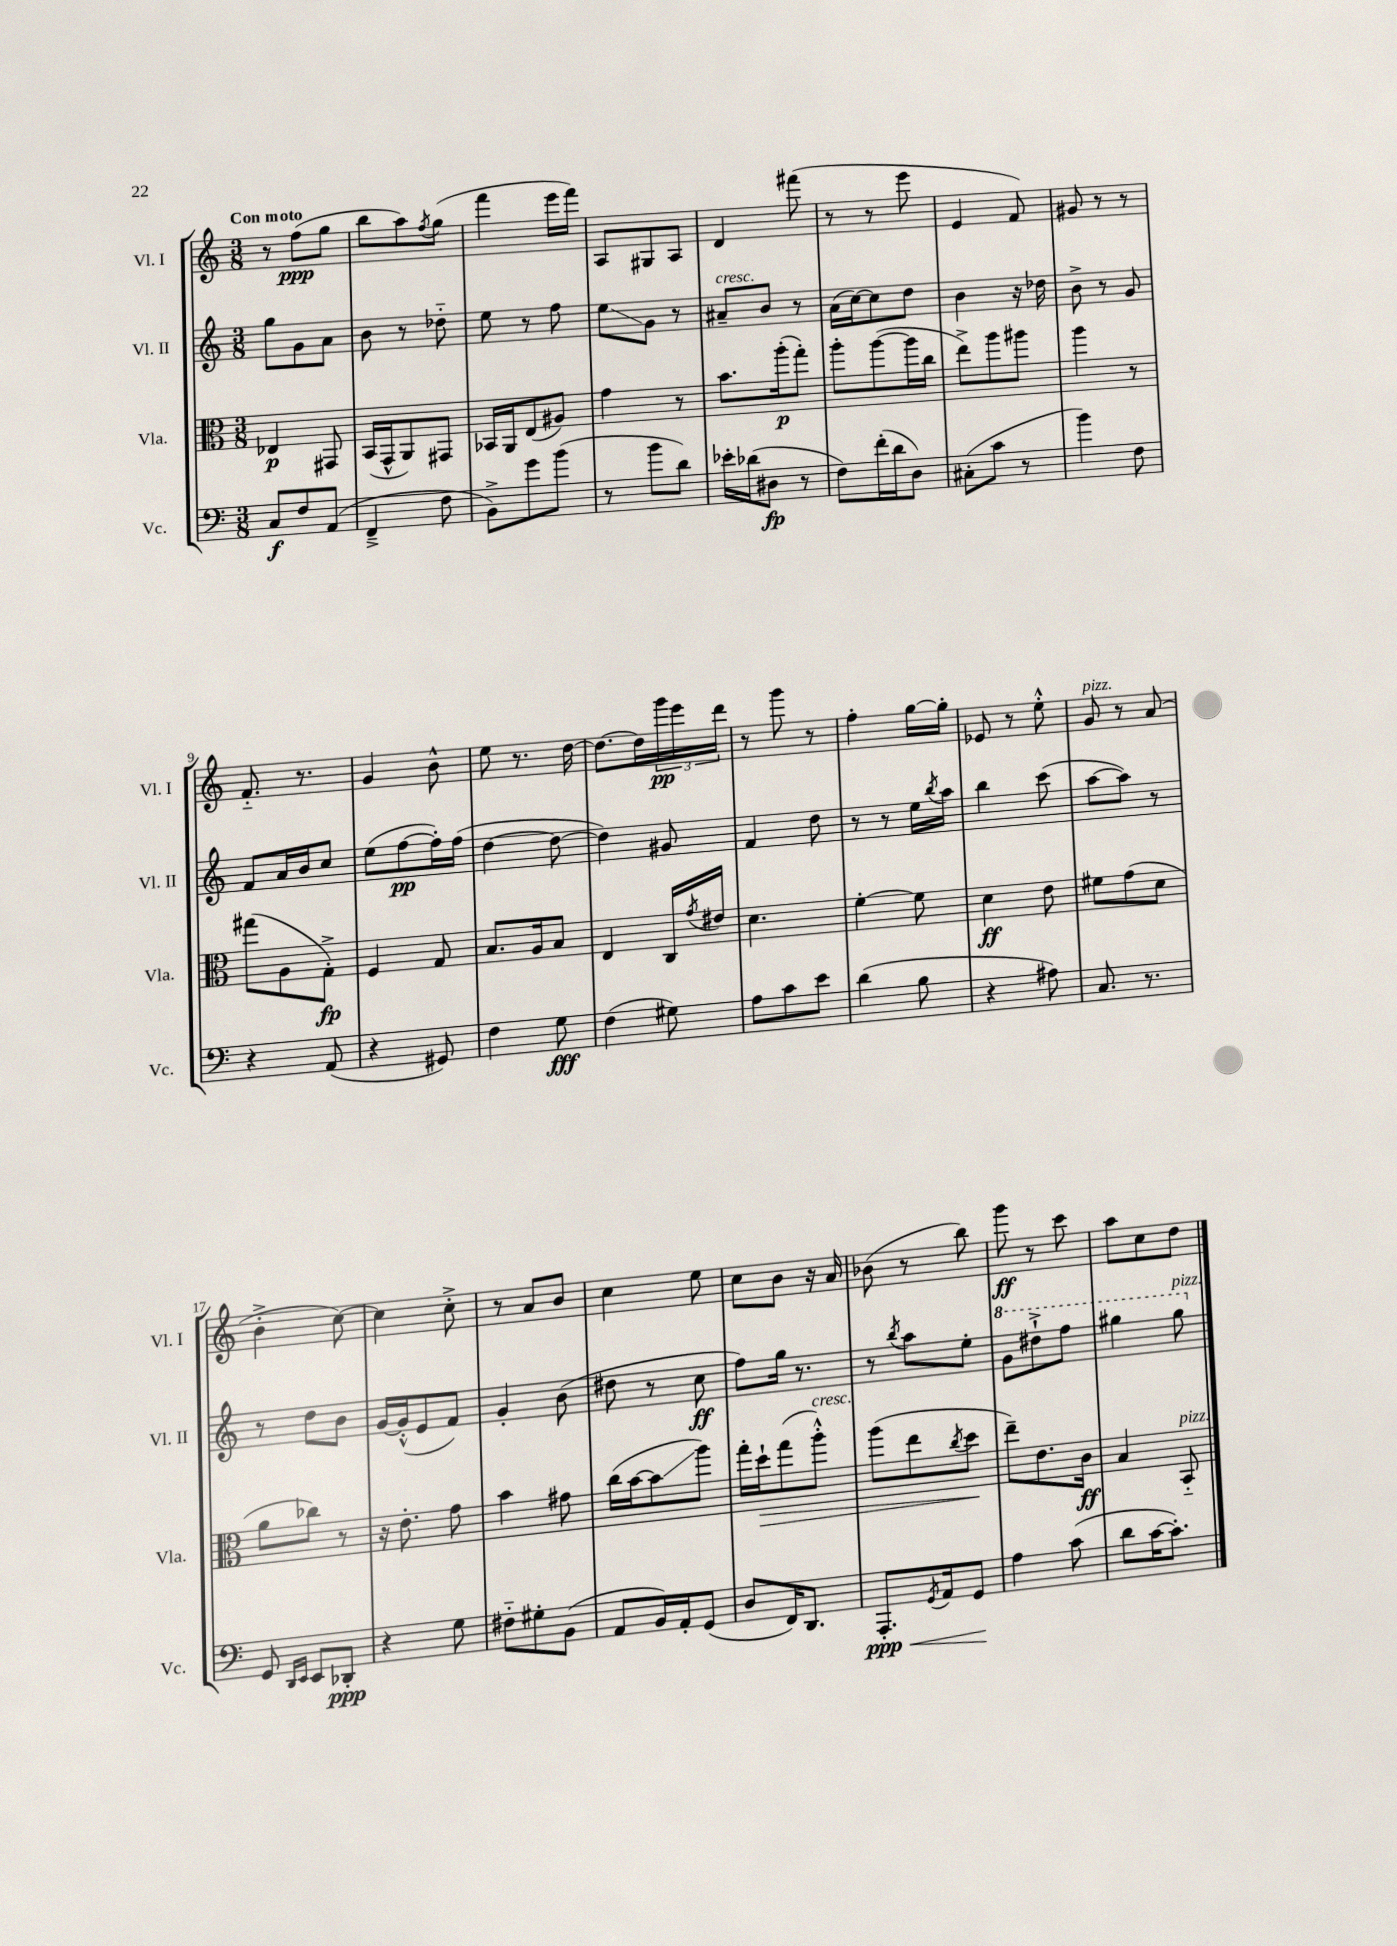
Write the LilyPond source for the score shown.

<<
\new StaffGroup <<
\new Staff = "s0" \with { instrumentName = "Vl. I" shortInstrumentName = "Vl. I" } {
    \clef treble \key c \major \numericTimeSignature \time 3/8 \tempo "Con moto"
    r8 f''8\ppp( g''8 |
    b''8 a''8) \acciaccatura { f''8 } g''8( |
    f'''4 e'''16 f'''16) |
    a8 gis8 a8 |
    d'4 fis'''8( |
    r8 r8 e'''8 |
    e'4 f'8) |
    gis'8 r8 r8 |
    f'8.-_ r8. |
    g'4 b'8-^ |
    e''8 r8. d''16~ |
    d''8.~ d''16 \tuplet 3/2 { g'''16\pp e'''16 d'''16 } |
    r8 g'''8 r8 |
    f''4-. g''16~ g''16-. |
    ees'8 r8 e''8-.-^ |
    g'8^\markup { \italic "pizz." } r8 a'8( |
    b'4-.-> c''8~) |
    c''4 c''8-.-> |
    r8 a'8 b'8 |
    c''4 e''8 |
    c''8 b'8 r16 a'16 |
    bes'8( r8 b''8) |
    g'''8\ff r8 c'''8 |
    a''8 c''8 d''8 \bar "|." |
}
\new Staff = "s1" \with { instrumentName = "Vl. II" shortInstrumentName = "Vl. II" } {
    \clef treble \key c \major \numericTimeSignature \time 3/8
    g''8 g'8 a'8 |
    b'8 r8 des''8-_ |
    e''8 r8 f''8 |
    e''8\glissando g'8 r8 |
    ais'8--^\markup { \italic "cresc." } b'8 r8 |
    a'16( c''16~) c''8 d''8 |
    b'4 r16 des''16 |
    b'8-> r8 g'8 |
    f'8 a'16 b'16 c''8 |
    e''8( f''8~\pp f''16-.) f''16( |
    d''4~ d''8~ |
    d''4) gis'8 |
    f'4 d''8 |
    r8 r8 e''16 \acciaccatura { b''8 } a''16 |
    b''4 c'''8( |
    a''8~ a''8) r8 |
    r8 d''8 b'8 |
    g'16~ g'16-.-^( e'8 f'8) |
    g'4-. b'8( |
    dis''8 r8 c''8\ff |
    f''8) g''16 r8. |
    r8 \acciaccatura { b''8 } a''8 e''8-. |
    \ottava #1 g''8 dis'''8-!-> f'''8 |
    gis'''4 gis'''8^\markup { \italic "pizz." } \ottava #0 \bar "|." |
}
\new Staff = "s2" \with { instrumentName = "Vla." shortInstrumentName = "Vla." } {
    \clef alto \key c \major \numericTimeSignature \time 3/8
    ees4\p gis,8 |
    b,16( g,16-^ a,8) gis,8 |
    bes,16 a,16 e8( ais8) |
    g'4 r8 |
    b'8. a''16-.\p( g''8-.) |
    a''8-. a''8~( a''16 c''16 |
    e''8->) a''8 ais''8 |
    a''4 r8 |
    gis''8( a8 g8-.->\fp) |
    f4 g8 |
    b8. a16 b8 |
    e4 c16 \acciaccatura { g'8 } eis'16 |
    d'4. |
    f'4~-. f'8 |
    d'4\ff e'8 |
    fis'8 g'8( d'8 |
    a'8 ces''8) r8 |
    r16 e'8.-. g'8 |
    b'4 gis'8 |
    c''16( b'16~ b'8\glissando a''8) |
    g''16-. d''16-!\> g''8( a''8-.-^^\markup { \italic "cresc." }) |
    a''8( e''8 \acciaccatura { c''8 } d''8\! |
    e''8--) e'8. c'16\ff |
    b4 b,8-_^\markup { \italic "pizz." } \bar "|." |
}
\new Staff = "s3" \with { instrumentName = "Vc." shortInstrumentName = "Vc." } {
    \clef bass \key c \major \numericTimeSignature \time 3/8
    c8\f f8 a,8( |
    f,4---> f8 |
    b,8->) g'8 b'8( |
    r8 b'8 d'8) |
    ees'16-. des'16( dis8\fp r8 |
    f8) f'16-.( d'16 d8) |
    cis8-.( c'8 r8 |
    b'4) f8 |
    r4 a,8( |
    r4 gis,8) |
    f4 g8\fff |
    f4( gis8) |
    a8 c'8 e'8 |
    d'4( b8 |
    r4 ais8) |
    c8. r8. |
    g,8 \grace { d,16 e,16 } e,8 des,8-.\ppp |
    r4 g8 |
    fis8-_ gis8-. b,8( |
    a,8 b,16) a,16-. g,8( |
    d8 f,16) d,8. |
    a,,8.-.\ppp\< \acciaccatura { g,8 } a,16 g,8\! |
    a4 c'8( |
    d'8 c'16~ c'8.-.) \bar "|." |
}
>>
>>
